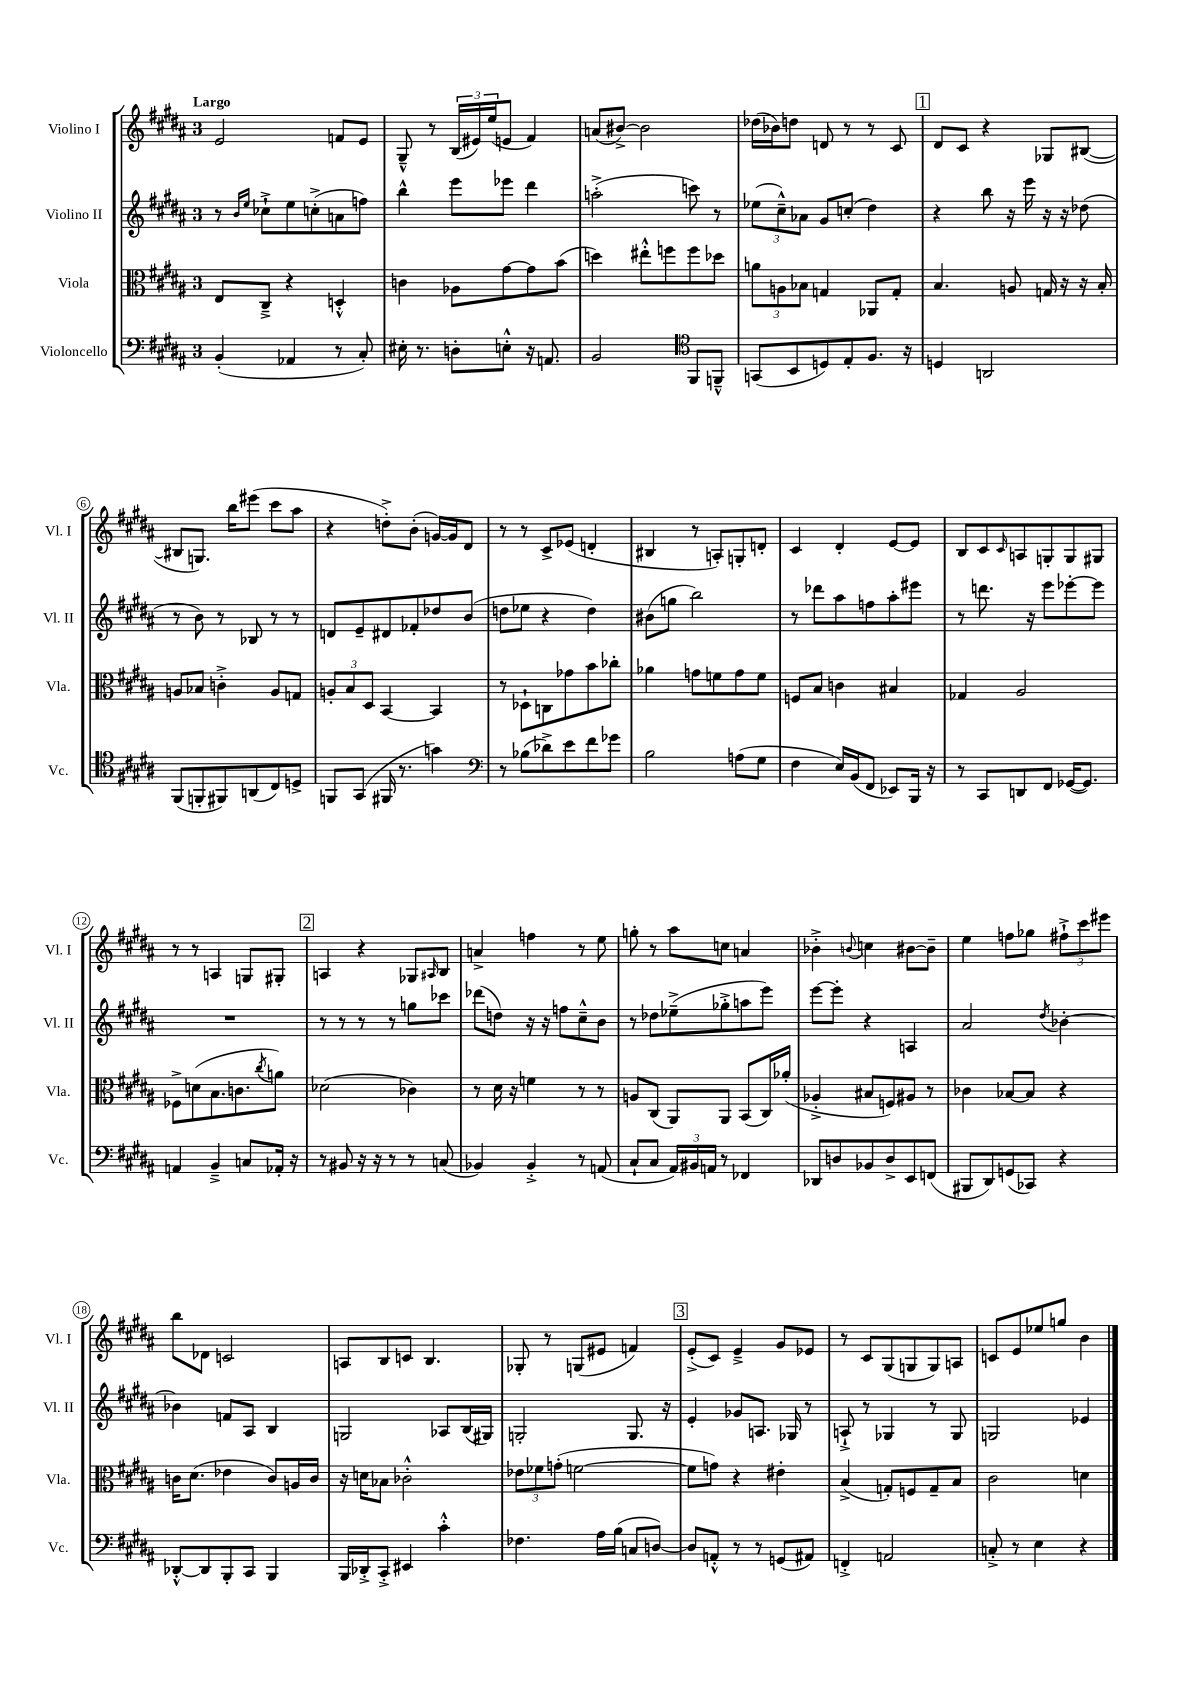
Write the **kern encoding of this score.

**kern	**kern	**kern	**kern
*staff4	*staff3	*staff2	*staff1
*clefF4	*clefC3	*clefG2	*clefG2
*k[f#c#g#d#a#]	*k[f#c#g#d#a#]	*k[f#c#g#d#a#]	*k[f#c#g#d#a#]
*M3/4	*M3/4	*M3/4	*M3/4
(4BB'	8E	8r	2e
.	.	16qqb	.
.	.	16qqee	.
.	8C#~^	8cc-`^	.
4AA-	4r	8ee	.
.	.	(8cc'^	.
8r	4D'^^	8a	8f
8C#')	.	8ff)	8e
=	=	=	=
16E#'	4c	4bb^^	8G#~^^
8.r	.	.	.
.	.	.	8r
8D'	8A-	8eee	(24B
.	.	.	24e#)
.	.	.	(24ee
8E'^^	[8g#	8eee-	8e
16r	8g#]	4ddd#	4f#)
8.AA	.	.	.
.	(8b	.	.
=	=	=	=
2BB	4dd)	(2aa'^	(8a
.	.	.	[8b#^)
.	8ee#'^^	.	2b#]
.	8ff	.	.
*clefC4	*	*	*
8FF#	8ff	8ccc)	.
8FF~^^	8dd-	8r	.
=	=	=	=
(8GG	12a	(12ee-	(16dd-
.	.	.	16b-)
.	12A	12cc#~^^)	.
8BB	.	.	8dd
.	12B-	12a-	.
8D)	4G	8g#	8d
8E'	.	(8cc'	8r
8.F#	8AA-	4dd#)	8r
.	8G'	.	8c#
16r	.	.	.
=	=	=	=
4D	4.B	4r	8d#
.	.	.	8c#
2AA	.	8bb	4r
.	8A	16r	.
.	.	16eee	.
.	16G	16r	8G-
.	16r	16r	.
.	16r	(8dd-	([8B#
.	16B'	.	.
=	=	=	=
(8FF#	8A	8r	8B#]
8FF'	8B-	8b)	8.G)
8FF#)	4c'^	8r	.
.	.	.	16bb
(8AA	.	8B-	(8eee#
8C#)	8A	8r	8ccc#
8D^	8G	8r	8aa#
=	=	=	=
8FF	12A'	8d	4r
.	12B	.	.
(8GG#	.	8e~	.
.	12D#	.	.
16FF#	[4BB	8d#	8dd'^)
8.r	.	.	.
.	.	8f-'	(8b'
4g)	4BB]	8dd-	[16g)
.	.	.	16g]
.	.	(8b	8d#
=	=	=	=
*clefF4	*	*	*
8r	8r	8dd	8r
(8B-	8D-`	8ee-	8r
8d-^)	8C	4r	8c#^
8e	8g-	.	(8e-
8f#	8b	4dd)	4d'
8g-	8cc-'	.	.
=	=	=	=
2B	4a-	(8b#	4B#
.	.	8gg	.
.	8g	2bb)	8r
.	8f	.	8A')
(8A	8g	.	8G'
8G#	8f	.	8d'
=	=	=	=
4F#	8F	8r	4c#
.	8B	8ddd-	.
16E)	4c	8aa#	4d#'
(16BB	.	.	.
8FF#	.	8ff	.
8EE-)	4B#	8aa#'	[8e
16BBB	.	8eee#	8e]
16r	.	.	.
=	=	=	=
8r	4G-	8r	8B
8CC#	.	8.ddd	8c#
.	.	.	16qqc#
8DD	2A#	.	8A
.	.	16r	.
8FF#	.	8eee	8G'
([16GG-	.	[8eee-'	8G
8.GG-])	.	.	.
.	.	8eee-]	8G#
=	=	=	=
4AA	8F-^	2.r	8r
.	(8d	.	8r
4BB~^	8.B	.	4A
.	8.c	.	.
8C	.	.	8G
.	8qcc#	.	.
16AA-'	8a)	.	8G#'
16r	.	.	.
=	=	=	=
8r	(2d-	8r	4A
8BB#	.	8r	.
16r	.	8r	4r
16r	.	.	.
8r	.	8r	.
8r	4c-)	8gg	8G-
.	.	.	16qqA#
(8C	.	8ccc-	8B
=	=	=	=
4BB-)	8r	(8ddd-	4a^
.	16d#	8dd)	.
.	16r	.	.
4BB-'^	4f	16r	4ff
.	.	16r	.
.	.	8ff	.
8r	8r	8cc#~^^	8r
(8AA	8r	8b	8ee
=	=	=	=
8C#`	8A	8r	8gg'
8C#	(8C#	8dd-	8r
24AA#)	8AA#)	(8ee-~^	8aa#
24BB#	.	.	.
24AA	.	.	.
8r	8AA#	8gg-'^	8cc
4FF-	(8BB	8aa	4a
.	16C#)	8eee)	.
.	(16a-'	.	.
=	=	=	=
8DD-	4A-'^	[8eee	4b-'^
8D	.	8eee']	.
.	.	.	8qqb
8BB-	8B#	4r	4cc
8D^	8F)	.	.
8EE	8A#	4A	[8b#
(8FF	8r	.	8b#~]
=	=	=	=
8BBB#	4c-	2a#	4ee
8DD#)	.	.	.
(8GG	[8B-	.	8ff
8CC-)	8B-]	.	8gg-
.	.	8qdd#	.
4r	4r	[4b-'	12ff#`^
.	.	.	12ccc#
.	.	.	12eee#
=	=	=	=
[8DD-'^^	16c	4b-]	8bb
.	(8.d#	.	.
8DD-]	.	.	8d-
8BBB'	4e-	8f	2c
8CC#	.	8A#	.
4BBB	8c)	4B	.
.	16A	.	.
.	16c	.	.
=	=	=	=
16BBB	16r	2G	8A
16DD-'^	16d	.	.
8CC#'^	8B-	.	8B
4EE#	2c-'^^	.	8c
.	.	.	4.B
4c#'^^	.	8A-	.
.	.	(16B	.
.	.	16G#)	.
=	=	=	=
4.F-	12e-	2G'	8G-'
.	12f-	.	.
.	.	.	8r
.	(12g'	.	.
.	[2f	.	(8G
16A#	.	.	8e#
(16B	.	.	.
8C	.	8.G	4f)
[8D)	.	.	.
.	.	16r	.
=	=	=	=
8D]	8f]	4e'	(8e'^
8AA'^^	8g)	.	8c#)
8r	4r	8g-	4e~^
8r	.	8.A	.
(8GG	4e#'	.	8g#
.	.	16G-	.
8AA#)	.	8r	8e-
=	=	=	=
4FF'^	(4B^	8A`^	8r
.	.	8r	8c#
2AA	8G')	4G-	(8G#
.	8F	.	8G
.	8G~	8r	8G)
.	8B	8G-	8A
=	=	=	=
8C'^	2c#	2G	8c
8r	.	.	8e
4E	.	.	8ee-
.	.	.	8gg
4r	4d	4e-	4b
==	==	==	==
*-	*-	*-	*-
